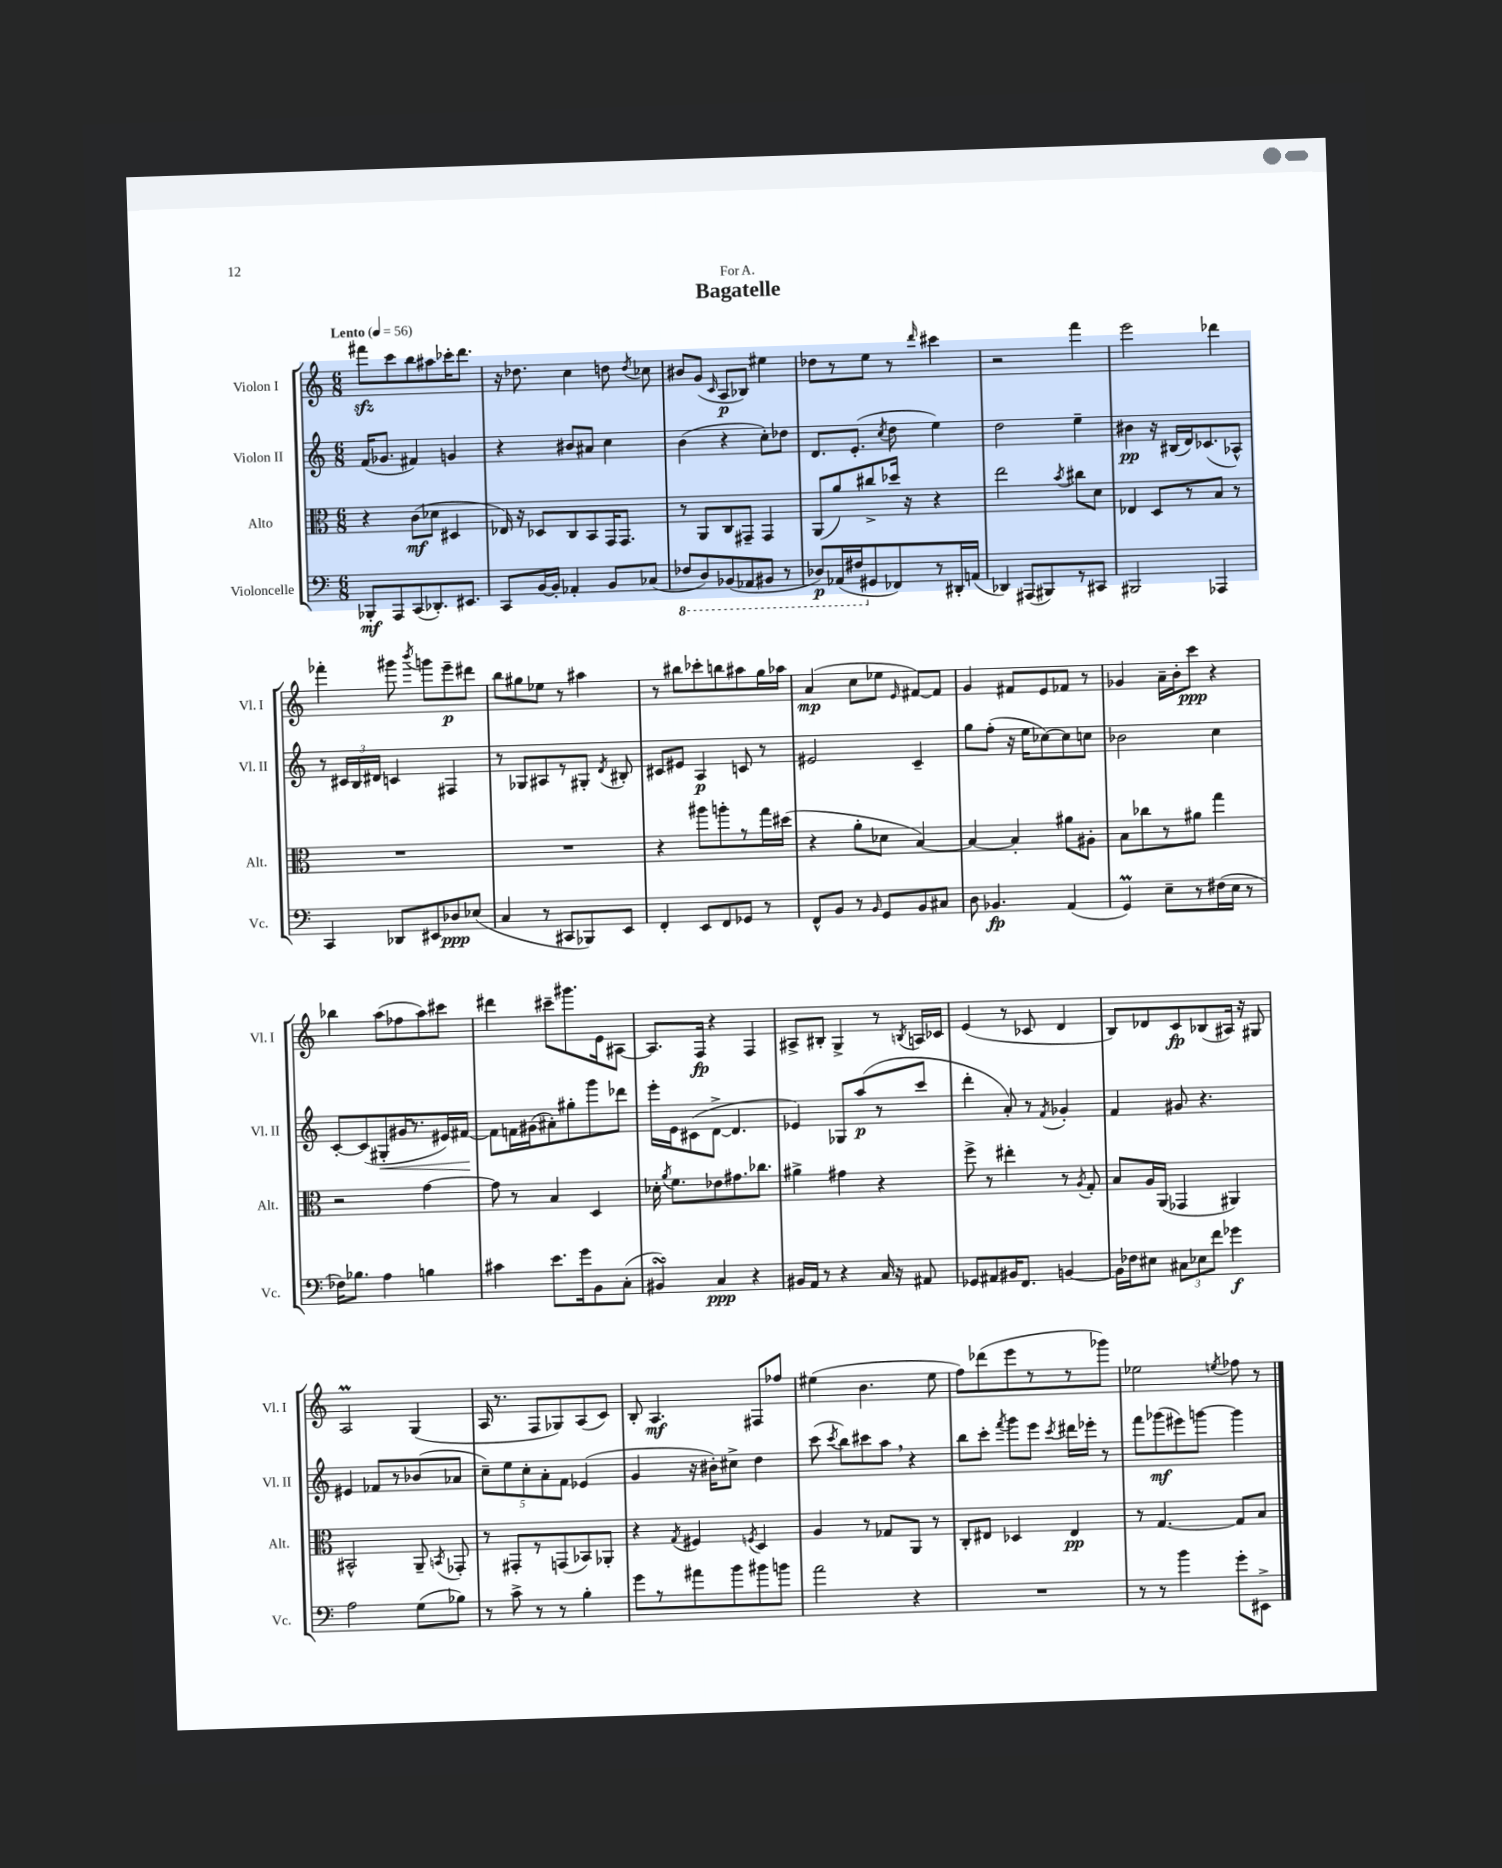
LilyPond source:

\header { title = "Bagatelle" dedication = "For A." }
<<
\new StaffGroup <<
\new Staff = "s0" \with { instrumentName = "Violon I" shortInstrumentName = "Vl. I" } {
    \clef treble \key c \major \numericTimeSignature \time 6/8 \tempo "Lento" 4 = 56
    \autoBeamOff fis'''8[\sfz c'''8 b''8 ais''8 ces'''16-. d'''8.] |
    r16 des''8. c''4 d''8 \acciaccatura { d''8 } ces''8 |
    bis'8[ g'8]( \grace { c'16 } a8[\p bes8]) eis''4 |
    des''8[ r8 e''8] r8 \grace { d'''16 } cis'''4 |
    r2 f'''4 |
    e'''2 des'''4 |
    fes'''4-. gis'''8 \acciaccatura { b'''8 } g'''8[ e'''8--\p dis'''8] |
    b''8[ gis''8 ees''8] r8 ais''4 |
    r8 bis''8[ ces'''8-. b''8 ais''8 g''16 aes''16] |
    a'4\mp( c''8[ ees''8] \grace { e'16 } fis'8[~) fis'8] |
    g'4 fis'8[ e'8 fes'8] r8 |
    ges'4 a'16[-- b'16-. c'''8]\ppp r4 |
    bes''4 a''8[( fes''8 a''8) cis'''8] |
    dis'''4 cis'''8[-- gis'''8. e'16 ais8]~ |
    ais8.[ f16]\fp r4 f4 |
    ais8[-> bis8]-. g4-> r8 \acciaccatura { b8 } a16[ ces'16] |
    e'4( r8 ces'8 d'4 |
    b8[) des'8 c'8\fp bes8( ais16]) r16 gis8 |
    a2\prall g4( |
    a16 r8. f8[ ges8) a8( c'8]) |
    b8-. a4.\mf fis8[ fes''8] |
    eis''4( b'4. eis''8 |
    f''8[) des'''8( e'''8 r8 r8 ges'''8]) |
    ees''2 \acciaccatura { e''8 } fes''8 r8 \bar "|." |
}
\new Staff = "s1" \with { instrumentName = "Violon II" shortInstrumentName = "Vl. II" } {
    \clef treble \key c \major \numericTimeSignature \time 6/8
    \autoBeamOff f'16[( ges'8.] fis'4) g'4 |
    r4 bis'8[ ais'8] c''4 |
    b'4( r4 c''8[-.) des''8] |
    d'8.[ e'8.]-.( \acciaccatura { c''8 } d''8 e''4) |
    d''2 e''4-- |
    bis'4\pp r16 bis16[( d'16) ces'8.( aes8]-^) |
    r8 \tuplet 3/2 { cis'16[ b16 dis'16] } c'4 fis4 |
    r8 ges8[ ais8 r8 gis8]-. \acciaccatura { d'8 } bis8-. |
    cis'8[ eis'8] a4\p c'8 r8 |
    eis'2 c'4-- |
    g''8[ f''8]-.( r16 e''16[ ces''8~) ces''8 c''8] |
    bes'2 c''4 |
    c'8[~-. c'8( gis8-.\< gis'16 r8. eis'16) fis'16]~\! |
    fis'8[ f'16 gis'16( ais'8-.) gis''8-. g'''8 des'''8] |
    e'''16[-. e'16 cis'8( d'8]~-> d'4. |
    ees'4) ges8[ a''8\p( r8 c'''8] |
    d'''4-. a'8-.) r8 \acciaccatura { f'8 } ges'4-. |
    f'4 gis'8 r4. |
    eis'4 fes'8[ r8 bes'8( aes'8] |
    \tuplet 5/4 { c''8[--) e''8 c''8-. a'8-. f'8] } ees'4( |
    g'4 r16 bis'16[-.) cis''8]-> d''4 |
    c'''8( \acciaccatura { c'''8 } b''8[) cis'''8 a''8] \breathe r4 |
    b''8[ c'''8]-. \acciaccatura { f'''8 } g'''8[ e'''8] \acciaccatura { c'''8 } dis'''16[ ees'''16]-. r8 |
    f'''8[ ges'''8\mf( eis'''8) g'''8]~ g'''4 \bar "|." |
}
\new Staff = "s2" \with { instrumentName = "Alto" shortInstrumentName = "Alt." } {
    \clef alto \key c \major \numericTimeSignature \time 6/8
    \autoBeamOff r4 c'8[\mf( des'8] dis4 |
    ees16) r16 des8[ c8 b,8 g,16 g,8.] |
    r8 a,8[ c8 gis,8]-- gis,4 |
    a,8[( a'8) cis''8-> des''16] r16 r4 |
    e''2 \acciaccatura { b'8 } cis''8[ d'8] |
    ees4 d8[ r8 b8] r8 |
    R2. |
    R2. |
    r4 ais''8[ a''8-. r8 g''16 dis''16]( |
    r4 a'8[-. des'8] b4~) |
    b4~ b4-. ais'8[ ais8]-. |
    b8[ ces''8 r8 ais'8] g''4 |
    r2 g'4~ |
    g'8 r8 b4 d4 |
    des'16-. \acciaccatura { a'8 } f'8.[ ees'8 gis'8. ces''8.] |
    ais'4-> gis'4 r4 |
    f''8-> r8 eis''4-. r8 \acciaccatura { a8 } g8-. |
    b8[ a16 a,16]( ges,4 ais,4) |
    bis,2-^ a,8-- \acciaccatura { b,8 } ges,8-. |
    r8 gis,8[-. r8 g,8( bes,8) aes,8]-. |
    r4 \acciaccatura { g8 } fis4 \acciaccatura { f8 } d4 |
    a4 r8 ges8[ a,8] r8 |
    c8[-. eis8] des4 eis4\pp |
    r8 g4.~ g8[ b8] \bar "|." |
}
\new Staff = "s3" \with { instrumentName = "Violoncelle" shortInstrumentName = "Vc." } {
    \clef bass \key c \major \numericTimeSignature \time 6/8
    \autoBeamOff bes,,8[-.\mf a,,8 c,8( des,8.-.) eis,8.] |
    c,8[ b,16~ b,16]-. aes,4-. b,8[ ces8]( |
    \ottava #-1 fes,8[ d,8) bes,,8( aes,,8 bis,,8] r8 |
    des,8[\p) aes,,16( fis,16 \ottava #0 gis,8 fes,8) r8 dis,16-. a,!16]( |
    des,4) ais,,8[( bis,,8) r8 cis,8] |
    bis,,2 aes,,4 |
    c,4 des,8[ eis,8 des8\ppp ees8]( |
    c4 r8 cis,8[ bes,,8) e,8] |
    f,4-. e,8[ f,8 ges,8] r8 |
    f,8[-^ b,8] r8 \grace { b,16 } g,8[ b,8 cis8] |
    d8 bes,4.\fp a,4( |
    g,4\prall) e8[-- r8 fis16( e16] r8 |
    fes16[) bes8.] a4 b4 |
    cis'4 e'8.[ g'16 b,8 c8]-.( |
    bis,4\turn) c4\ppp r4 |
    bis,16[ a,16] r8 r4 c16 r16 ais,8 |
    ges,8[ ais,8 bis,16 f,8.] b,4~ |
    b,16[ fes16 eis8] \tuplet 3/2 { cis8[ ees8 f'8] } ges'4\f |
    a2 g8[( bes8]) |
    r8 c'8-> r8 r8 b4-. |
    g'8[ r8 ais'8 b'8 bis'8 b'8] |
    a'2 r4 |
    R2. |
    r8 r8 b'4 g'8[-. eis,8]-> \bar "|." |
}
>>
>>
\layout { \context { \Score \remove "Bar_number_engraver" } }
